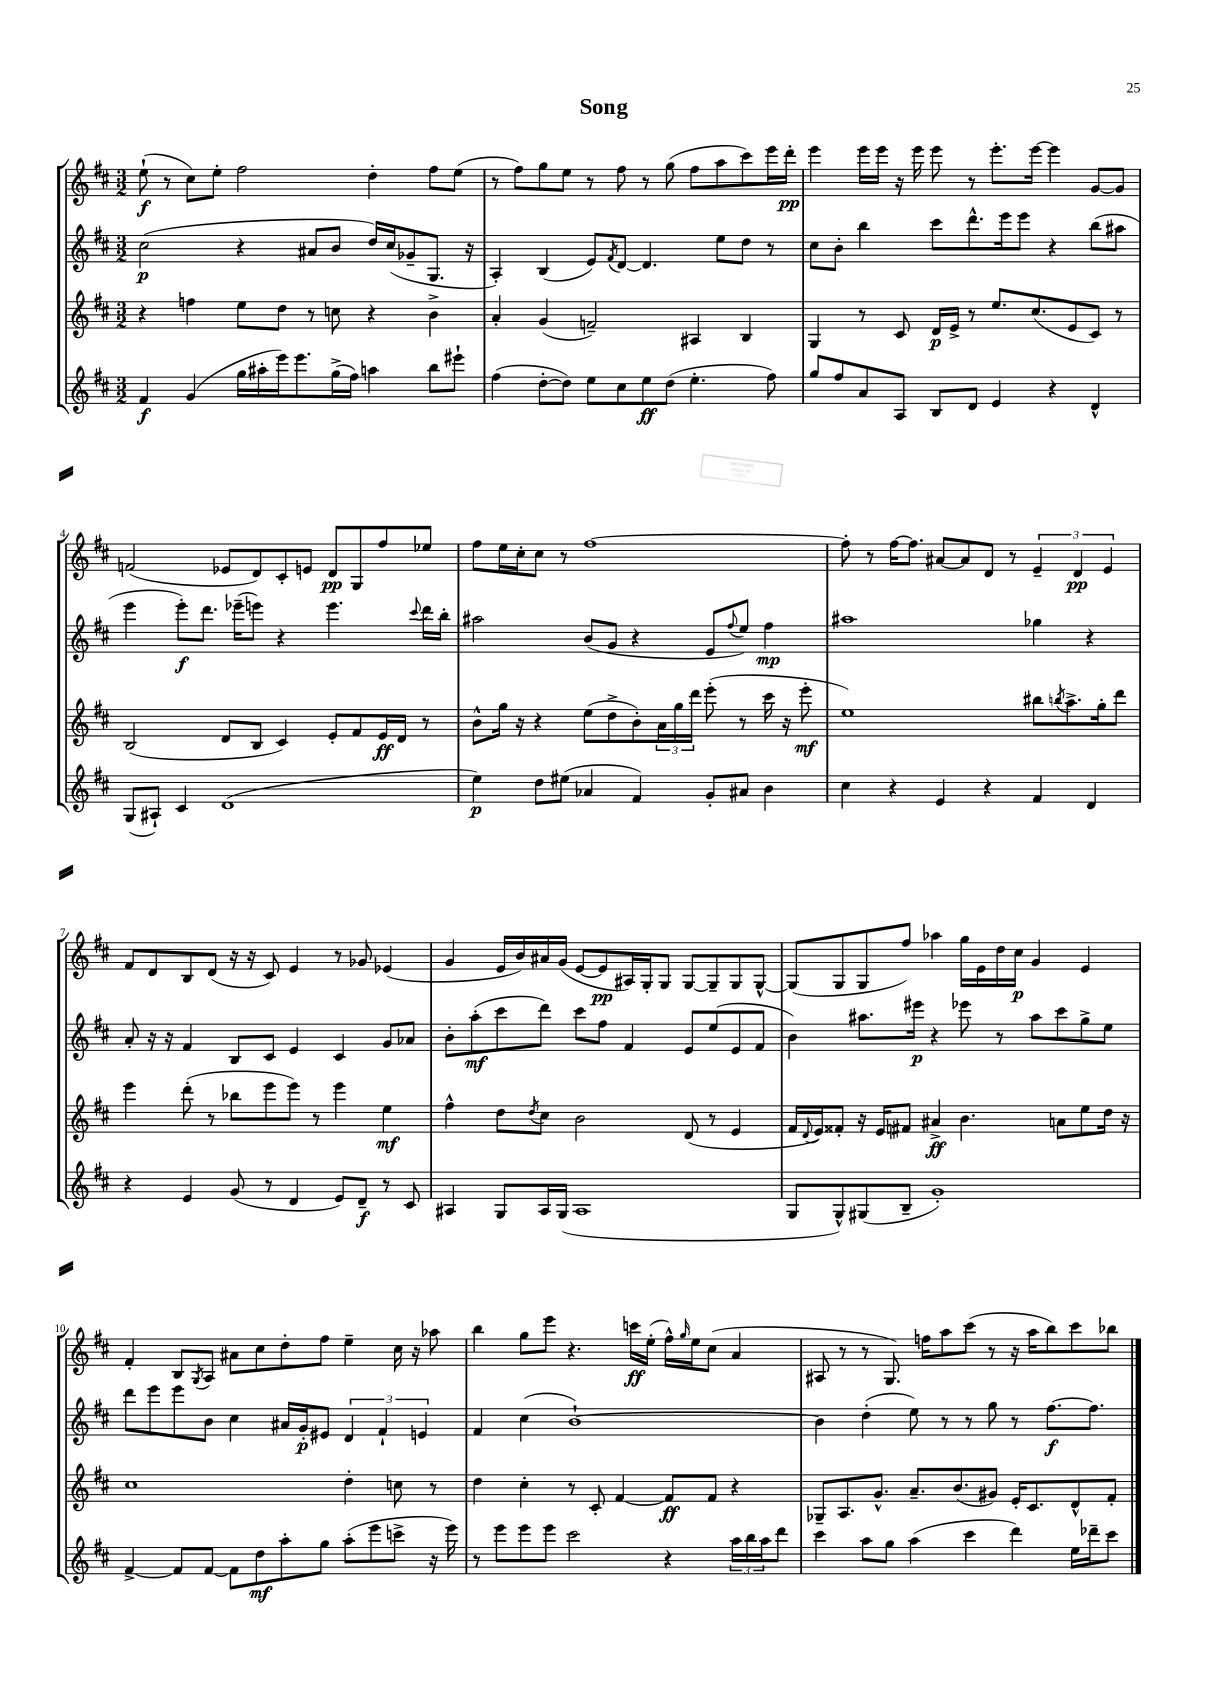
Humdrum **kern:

**kern	**kern	**kern	**kern
*staff4	*staff3	*staff2	*staff1
*clefG2	*clefG2	*clefG2	*clefG2
*k[f#c#]	*k[f#c#]	*k[f#c#]	*k[f#c#]
*M3/2	*M3/2	*M3/2	*M3/2
4f#	4r	(2cc#	(8ee`
.	.	.	8r
(4g	4ff	.	8cc#)
.	.	.	8ee'
16gg	8ee	4r	2ff#
16aa#'	.	.	.
16eee)	8dd	.	.
8.eee	.	.	.
.	8r	8a#	.
(16gg^	8cc	8b	.
16ff#)	.	.	.
4aa	4r	16dd)	4dd'
.	.	(16cc#	.
.	.	8g-~	.
8bb	4b^	8.G	8ff#
8eee#`	.	.	(8ee
.	.	16r	.
=	=	=	=
(4ff#	4a'	4A')	8r
.	.	.	8ff#)
[8dd'	(4g	(4B	8gg
8dd])	.	.	8ee
8ee	2f~)	8e)	8r
.	.	8qf#	.
8cc#	.	[8d	8ff#
8ee	.	4.d]	8r
(8dd	.	.	(8gg
4.ee'	4A#	.	8ff#
.	.	8ee	8aa
.	4B	8dd	8ccc#)
8ff#)	.	8r	16eee
.	.	.	16ddd'
=	=	=	=
8gg	4G	8cc#	4eee
8ff#	.	8b'	.
8a	8r	4bb	16eee
.	.	.	16eee
8A	8c#	.	16r
.	.	.	16eee
8B	16d	8ccc#	8eee
.	16e^	.	.
8d	8r	8.ddd^^	8r
4e	8.ee	.	8.eee'
.	.	16eee	.
.	.	8eee	.
.	(8.cc#	.	[16eee
4r	.	4r	4eee]
.	8e	.	.
4d^^	8c#)	(8bb	[8g
.	8r	8aa#	8g]
=	=	=	=
(8G	(2B	4eee	(2f
8A#`)	.	.	.
4c#	.	8eee')	.
.	.	8.ddd	.
(1d	8d	.	8e-
.	.	(16eee-~	.
.	8B	8eee)	8d)
.	4c#)	4r	8c#'
.	.	.	8e
.	8e'	4.eee	8d
.	8f#	.	8G
.	16e	.	8ff#
.	16d	.	.
.	.	8qqccc#	.
.	8r	16ddd	8ee-
.	.	16bb'	.
=	=	=	=
4ee)	8b^^	2aa#	8ff#
.	16gg	.	16ee
.	16r	.	16cc#'
8dd	4r	.	8cc#
(8ee#	.	.	8r
4a-	(8ee	(8b	[1ff#
.	8dd^	8g	.
4f#)	8b')	4r	.
.	24a	.	.
.	24gg	.	.
.	24ddd	.	.
8g'	(8eee'	8e	.
.	.	8qqff#	.
8a#	8r	8ee)	.
4b	16ccc#	4ff#	.
.	16r	.	.
.	8eee'	.	.
=	=	=	=
4cc#	1ee)	1aa#	8ff#']
.	.	.	8r
4r	.	.	[16ff#
.	.	.	8.ff#]
4e	.	.	[8a#
.	.	.	8a#]
4r	.	.	8d
.	.	.	8r
4f#	8bb#	4gg-	6e~
.	8qbb	.	.
.	8.aa^	.	.
.	.	.	6d
4d	.	4r	.
.	16gg'	.	.
.	.	.	6e
.	8ddd	.	.
=	=	=	=
4r	4eee	8a'	8f#
.	.	16r	8d
.	.	16r	.
4e	(8ddd'	4f#	8B
.	8r	.	(8d
(8g	8bb-	8B	16r
.	.	.	16r
8r	8eee	8c#	8c#)
4d	8eee)	4e	4e
.	8r	.	.
8e)	4eee	4c#	8r
8d~	.	.	8g-
8r	4ee	8g	(4e-
8c#	.	8a-	.
=	=	=	=
4A#	4ff#^^	8b'	4g
.	.	(8aa'	.
8G	8dd	8ccc#	16e
.	.	.	16b)
.	8qdd	.	.
16A#	8cc#	8ddd)	16a#
(16G	.	.	(16g
1A#	2b	8ccc#	[8e
.	.	8ff#	8e]
.	.	4f#	16A#)
.	.	.	16G'
.	.	.	8G
.	(8d	8e	[8G
.	8r	(8ee	8G~]
.	4e	8e	8G
.	.	8f#	[8G^^
=	=	=	=
8G	16f#	4b)	(8G]
.	8qqd	.	.
.	16e)	.	.
8G^^)	8f##'	.	8G
(8G#	16r	8.aa#	8G
.	16e	.	.
8B~	8f#	.	8ff#)
.	.	16eee#	.
1g')	4a#^	4r	4aa-
.	4.b	8eee-	16gg
.	.	.	16e
.	.	8r	16dd
.	.	.	16cc#
.	.	8aa#	4g
.	8a	8ccc#	.
.	8ee	8gg^	4e
.	16dd	8ee	.
.	16r	.	.
=	=	=	=
[4f#^	1cc#	8ddd	4f#'
.	.	8eee	.
8f#]	.	8eee	8B
.	.	.	8qG
[8f#	.	8b	8A
8f#]	.	4cc#	8a#
8dd	.	.	8cc#
8aa'	.	16a#	8dd'
.	.	16g'	.
8gg	.	8e#	8ff#
(8aa'	4dd'	6d	4ee~
8eee	.	.	.
.	.	6f#`	.
8ccc^	8cc	.	16cc#
.	.	.	16r
.	.	6e	.
16r	8r	.	8aa-
16eee)	.	.	.
=	=	=	=
8r	4dd	4f#	4bb
8eee	.	.	.
8eee	4cc#'	(4cc#	8gg
8eee	.	.	8eee
2ccc#	8r	[1b`)	4.r
.	8c#'	.	.
.	[4f#	.	.
.	.	.	16ccc
.	.	.	(16ee'
4r	8f#]	.	16ff#^^)
.	.	.	16qqgg
.	.	.	16ee
.	8f#	.	(8cc#
24aa	4r	.	4a
24bb	.	.	.
24aa	.	.	.
8ddd	.	.	.
=	=	=	=
4ccc#	8G-~	4b]	8A#
.	8.A	.	8r
8aa	.	(4dd'	8r
.	8.g^^	.	.
8gg	.	.	8.G)
(4aa	8.a~	8ee)	.
.	.	.	16ff
.	.	8r	8aa
.	(8.b	.	.
4ccc#	.	8r	(8ccc#
.	8g#)	8gg	8r
4ddd)	16e'	8r	16r
.	8.c#	.	16aa
.	.	[8.ff#	8bb)
16ee	8d^^	.	8ccc#
16ddd-~	.	8.ff#]	.
8ccc#	8f#'	.	8bb-
==	==	==	==
*-	*-	*-	*-
